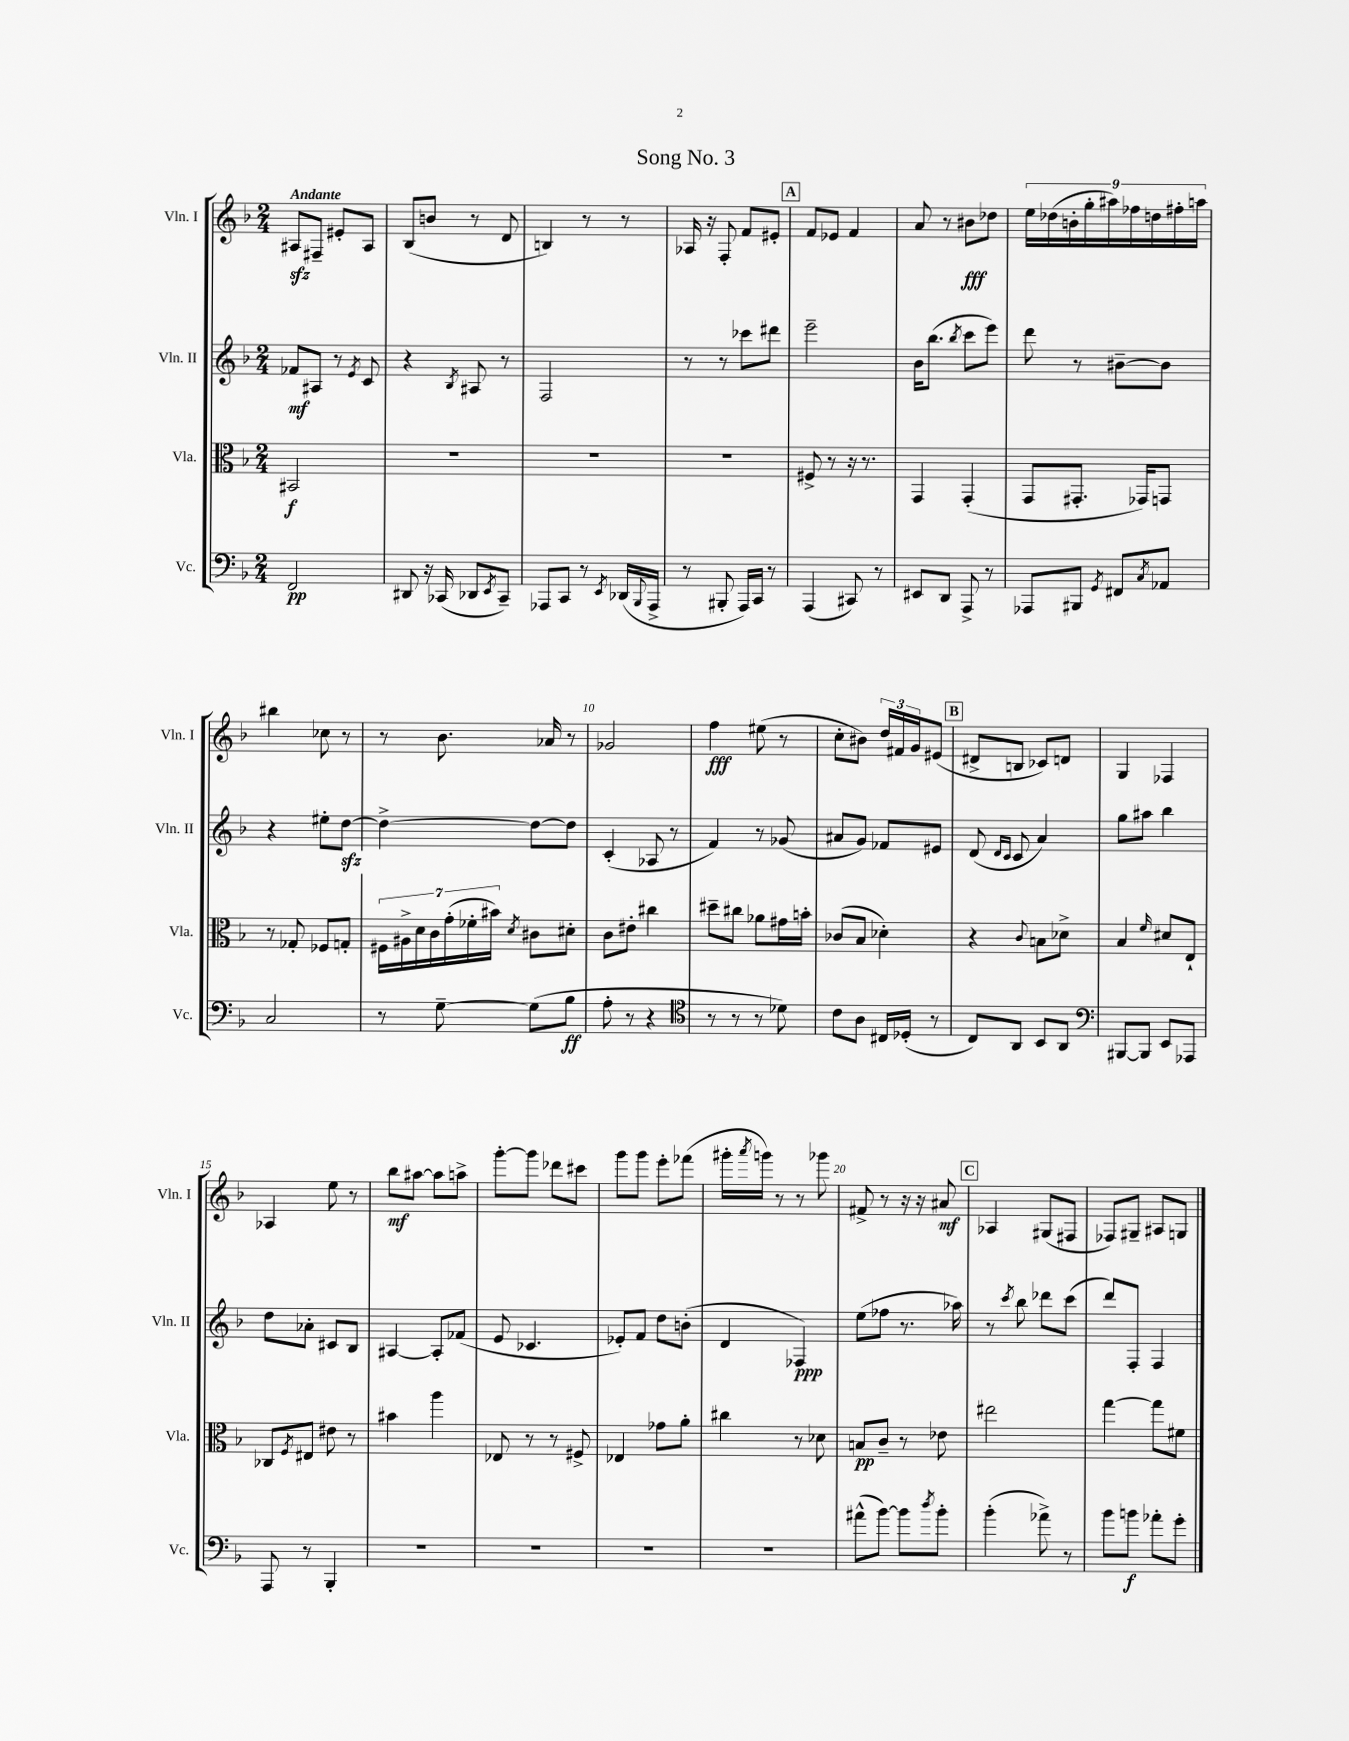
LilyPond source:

\header { title = "Song No. 3" }
<<
\new StaffGroup <<
\new Staff = "s0" \with { instrumentName = "Vln. I" shortInstrumentName = "Vln. I" } {
    \clef treble \key f \major \numericTimeSignature \time 2/4 \tempo "Andante"
    ais8\sfz fis8-- eis'8-. ais8 |
    bes8( b'8 r8 d'8 |
    b4) r8 r8 |
    aes16 r16 f8-. f'8 eis'8-. |
    \mark \markup { \box "A" } f'8 ees'8 f'4 |
    a'8 r8 bis'8\fff des''8 |
    \tuplet 9/8 { e''16 des''16( b'16-. g''16-. ais''16) fes''16 d''16 fis''16-. a''16 } |
    bis''4 ces''8 r8 |
    r8 bes'8. aes'16 r8 |
    ges'2 |
    f''4\fff eis''8( r8 |
    c''8-. bis'8) \tuplet 3/2 { d''16 fis'16 g'16 } eis'8( |
    \mark \markup { \box "B" } dis'8-> b8 ces'8) d'8 |
    g4 fes4 |
    aes4 e''8 r8 |
    bes''8\mf ais''8~ ais''8 a''8-> |
    g'''8~-. g'''8 des'''8 cis'''8 |
    g'''8 g'''8 e'''8-. fes'''8( |
    gis'''16-. \acciaccatura { a'''8 } g'''16) r8 r8 ges'''8 |
    fis'8-> r8 r16 r16 ais'8\mf |
    \mark \markup { \box "C" } aes4 gis8( fis8 |
    fes8) gis8-- ais8 g8 \bar "|." |
}
\new Staff = "s1" \with { instrumentName = "Vln. II" shortInstrumentName = "Vln. II" } {
    \clef treble \key f \major \numericTimeSignature \time 2/4
    fes'8\mf ais8 r8 \acciaccatura { e'8 } c'8 |
    r4 \acciaccatura { bes8 } ais8 r8 |
    f2 |
    r8 r8 ces'''8 dis'''8 |
    \mark \markup { \box "A" } e'''2-- |
    bes'16 bes''8.( \acciaccatura { bes''8 } c'''8 e'''8) |
    d'''8 r8 bis'8~-- bis'8 |
    r4 eis''8-. d''8~\sfz |
    d''4~-> d''8~ d''8 |
    c'4-.( aes8 r8 |
    f'4) r8 ges'8( |
    ais'8 g'8) fes'8 eis'8 |
    \mark \markup { \box "B" } d'8( \grace { d'16 c'16 } c'8 a'4) |
    g''8 ais''8 bes''4 |
    d''8 aes'8-. cis'8 bes8 |
    ais4~ ais8-. fes'8( |
    e'8 ces'4. |
    ees'8-.) f'8 d''8 b'8-.( |
    d'4 fes4\ppp) |
    e''8( fes''8 r8. aes''16) |
    \mark \markup { \box "C" } r8 \acciaccatura { c'''8 } bes''8 des'''8 c'''8( |
    d'''8) f8-. f4 \bar "|." |
}
\new Staff = "s2" \with { instrumentName = "Vla." shortInstrumentName = "Vla." } {
    \clef alto \key f \major \numericTimeSignature \time 2/4
    bis,2\f |
    R2 |
    R2 |
    R2 |
    \mark \markup { \box "A" } fis8-> r8 r16 r8. |
    g,4 g,4-.( |
    g,8 gis,8.-. ges,16) g,8 |
    r8 ges8-. fes8 g8-. |
    \tuplet 7/4 { fis16 ais16-> d'16 c'16 g'16-.( fes'16-. bis'16) } \acciaccatura { d'8 } cis'8 dis'8-. |
    c'8 eis'8-. cis''4 |
    dis''8-- cis''8 aes'8 gis'16 b'16-. |
    ces'8( bes8 des'4-.) |
    \mark \markup { \box "B" } r4 \appoggiatura { c'8 } b8 des'8-> |
    bes4 \grace { f'16 } dis'8 e8-! |
    ces8 \acciaccatura { f8 } eis8 eis'8 r8 |
    bis'4 a''4 |
    ees8 r8 r8 fis8-> |
    ees4 ges'8 a'8-. |
    cis''4 r8 des'8 |
    b8\pp c'8-- r8 ees'8 |
    \mark \markup { \box "C" } eis''2 |
    g''4~ g''8 fis'8 \bar "|." |
}
\new Staff = "s3" \with { instrumentName = "Vc." shortInstrumentName = "Vc." } {
    \clef bass \key f \major \numericTimeSignature \time 2/4
    f,2\pp |
    dis,8 r16 ces,16( des,8 \acciaccatura { e,8 } ces,8--) |
    aes,,8 c,8 r8 \acciaccatura { e,8 } des,16( \appoggiatura { bes,,8 } aes,,16-> |
    r8 bis,,8-. a,,16) c,16 r8 |
    \mark \markup { \box "A" } a,,4( cis,8) r8 |
    eis,8 d,8 a,,8-> r8 |
    aes,,8 bis,,8 \acciaccatura { g,8 } fis,8 \acciaccatura { c8 } aes,8 |
    c2 |
    r8 g8~-- g8( bes8\ff |
    a8-. r8 r4 |
    \clef tenor r8 r8 r8 des'8) |
    c'8 a8 cis16 des16-.( r8 |
    \mark \markup { \box "B" } c8) a,8 bes,8 a,8 |
    \clef bass bis,,8~ bis,,8 e,8 aes,,8 |
    a,,8 r8 bes,,4-. |
    R2 |
    R2 |
    R2 |
    R2 |
    ais'8-^( bes'8~) bes'8 \acciaccatura { d''8 } bes'8-. |
    \mark \markup { \box "C" } bes'4-.( aes'8->) r8 |
    bes'8 b'8\f aes'8-. g'8-. \bar "|." |
}
>>
>>
\layout { \context { \Score \override BarNumber.break-visibility = ##(#f #t #t) barNumberVisibility = #(every-nth-bar-number-visible 5) } }
